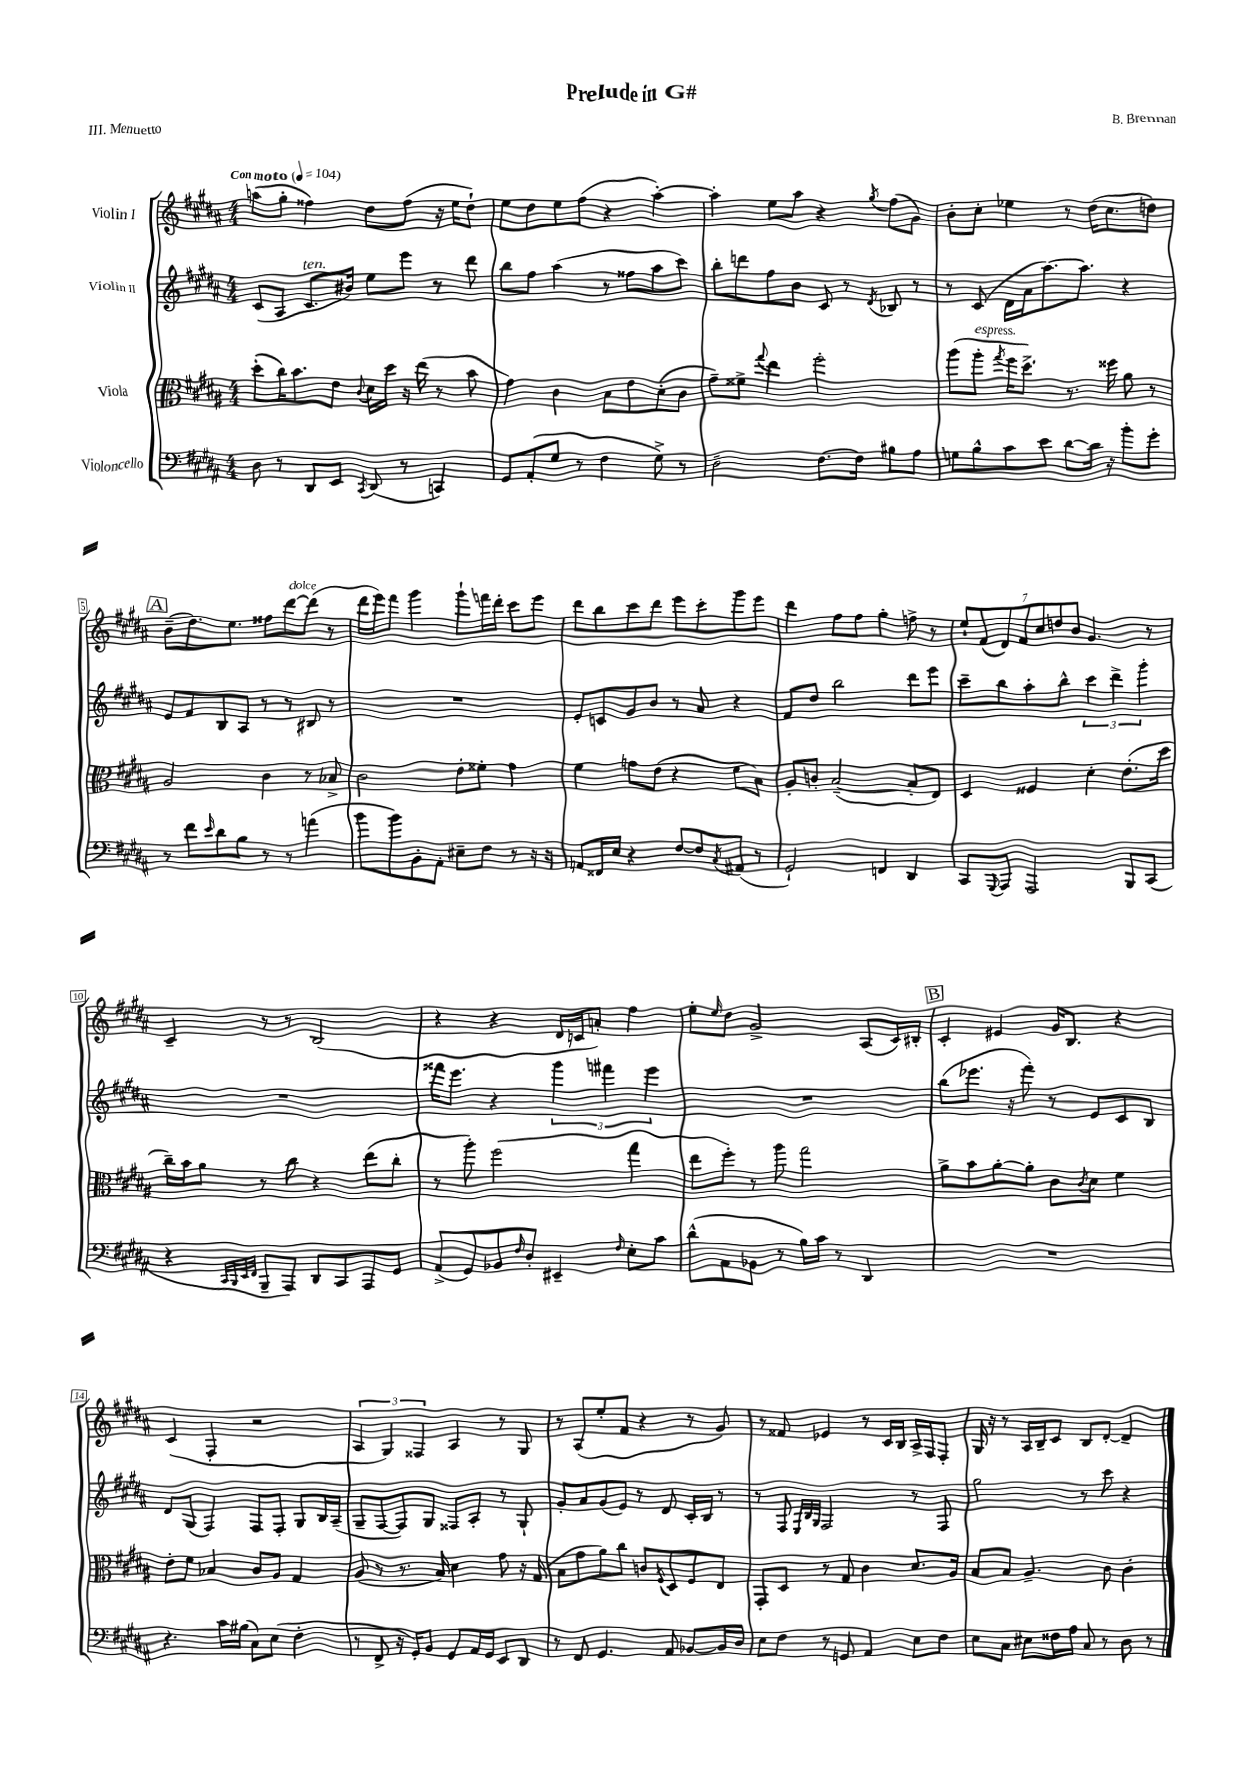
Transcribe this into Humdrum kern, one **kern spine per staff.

**kern	**kern	**kern	**kern
*staff4	*staff3	*staff2	*staff1
*clefF4	*clefC3	*clefG2	*clefG2
*k[f#c#g#d#a#]	*k[f#c#g#d#a#]	*k[f#c#g#d#a#]	*k[f#c#g#d#a#]
*M4/4	*M4/4	*M4/4	*M4/4
*MM104	*MM104	*MM104	*MM104
8D#	(8dd#'	(8c#	(8aa
8r	16cc#)	8A#	8gg#'
.	8.b	.	.
8DD#	.	8.c#	4ff##)
8EE	8e	.	.
.	.	16b#)	.
8qCC#	8qqc#	.	.
(8DD#	16d#	8ee	8dd#
.	16dd#	.	.
8r	16r	8eee	(8ff##
.	(16ee	.	.
4CC)	8r	8r	16r
.	.	.	16ee
.	8b	8ddd#	8dd#`)
=	=	=	=
8GG#	4g#)	8bb	8ee
(8AA#'	.	8ff#	8dd#
8G#	4c#	(4aa#	8ee
8r	.	.	(8ff#
4F#	8B	8r	4r
.	8e	8ff##	.
8G#^)	(8d#'	8aa#	[4aa#')
8r	8c#	8ccc#)	.
=	=	=	=
2D#~	8g#~)	8bb'	4aa#']
.	8f##^	8ddd	.
.	8qqgg#	.	.
.	4ee	8ff#	8ee
.	.	8b	8aa#
[8.F#	2ff#'	8c#	4r
.	.	8r	.
16F#]	.	.	.
.	.	8qd#	8qgg#
8B#	.	8B-	(8ff#
8A#	.	8r	8g#)
=	=	=	=
8G	(8aa#	8r	8b'
8B^^	8aa#'	(8c#	8cc#'
.	8qgg#	.	.
8c#	16ff#	16d#	4ee-
.	8.dd#^)	16a#	.
8e	.	[8.aa#)	.
[8d#	8.r	.	8r
.	.	8.aa#]	.
16d#]	.	.	(16dd#
16r	16ff##	.	8.cc#
8b'	8a#	4r	.
8g#'	8r	.	8dd)
=	=	=	=
8r	2A#	8e	(8b~
8f#	.	8f#	8.dd#)
16qqe	.	.	.
8d#	.	8B	.
.	.	.	8.ee
8B	.	8A#	.
8r	4c#	8r	8ff##
8r	.	8r	[8ddd#
(4a	8r	8B#	(8ddd#]
.	8B-^	8r	8r
=	=	=	=
8b	2c#	1r	16ddd#
.	.	.	16eee)
8b)	.	.	8fff#
8BB'	.	.	4ggg#
8AA#'	.	.	.
8E#~	8e'	.	8ggg#`
8F#	8f##'	.	16fff
.	.	.	16ddd#'
8r	4g#	.	8ccc#
16r	.	.	8eee
16r	.	.	.
=	=	=	=
8AA	4f#	8e'	8ddd#
16FF##	.	8c	8bb
16E	.	.	.
4r	8g	8g#	8ccc#
.	(8e	8b	8ddd#
[8F#	4r	8r	8eee
8F#]	.	8a#	8ccc#'
8qC#	.	.	.
(8AA#	8f#	4r	8ggg#
8r	8B)	.	8eee
=	=	=	=
2GG#`)	8A#'	8f#	4ddd#
.	8c'	8dd#	.
.	([2B~	2bb	8ff#
.	.	.	8ff#
4FF	.	.	4gg#'
4DD#	8B']	8ddd#	8ff^
.	8E)	8eee	8r
=	=	=	=
8CC#	4D#	8ccc#~	14ee`
.	.	.	(14f#
8qqGGG#	.	.	.
8AAA#	.	8bb	.
.	.	.	14d#)
.	.	.	14f#
2AAA#	4F##	8aa#'	.
.	.	.	14cc#
.	.	.	14dd
.	.	8bb^^	.
.	.	.	14b
.	4d#'	6ccc#	4.g#
.	.	6ddd#^	.
8BBB	(8.e'	.	.
.	.	6ggg#'	.
(8CC#	.	.	8r
.	16dd#	.	.
=	=	=	=
4r	16cc#~)	1r	4c#~
.	16b	.	.
.	8a#	.	.
32qqCC#	.	.	.
32qqBBB	.	.	.
32qqEE	.	.	.
32qqFF#	.	.	.
8BBB~	8r	.	8r
8AAA#)	8cc#	.	8r
8DD#	4r	.	(2B
8CC#	.	.	.
8AAA#	(8ee	.	.
8GG#	8cc#'	.	.
=	=	=	=
(8AA#^	8r	16fff##	4r
.	.	8.eee	.
8GG#)	8aa#')	.	.
8BB-	(2ff#	4r	4r
16qqF#	.	.	.
8D#'	.	.	.
4EE#~	.	6ggg#	16d#
.	.	.	16c
.	.	.	8a')
.	.	6fff#	.
16qqF#	.	.	.
8E'	4gg#	.	4ff#
.	.	6eee	.
8c#	.	.	.
=	=	=	=
(8d#^^	8ee	1r	8ee'
.	.	.	16qqee
8AA#	8ff#')	.	8dd#
8BB-	8r	.	2g#^
8r	8aa#	.	.
16B)	2gg#	.	.
16c#	.	.	.
8r	.	.	.
4DD#	.	.	(8A#
.	.	.	16c#)
.	.	.	16B#'
=	=	=	=
1r	8a#^	(8bb	4c#'
.	8b	8.eee-	.
.	[8a#'	.	4e#
.	.	16r	.
.	8a#']	8fff#')	.
.	8c#	8r	16g#
.	.	.	8.B
.	8qc#	.	.
.	8d#	8e	.
.	4f#	8c#	4r
.	.	8B	.
=	=	=	=
4.r	8e'	8d#	(4c#
.	8f#	(8G#	.
.	4B-	4F#)	4F#'
16c#	.	.	.
(16B#	.	.	.
8C#)	8c#	8F#	2r
(8E	8A#	8F#'	.
4F#'	4G#	8G#	.
.	.	16B	.
.	.	(16A#~	.
=	=	=	=
8r	(8A#	8G#~	6A#
8FF#^	8r	[8F#	.
.	.	.	6G#)
16r	8.r	8F#])	.
16GG#')	.	.	.
.	.	.	6F##
8BB	.	8G#	.
.	16B)	.	.
8GG#	4d#	8F##	4A#
16AA#	.	8A#'	.
16GG#	.	.	.
8EE	8g#	8r	8r
8DD#	16r	8G#`	8G#
.	(16G#	.	.
=	=	=	=
8r	8B	8g#'	8r
8FF#	8g#	8a#	(8A#
4.GG#	8a#)	(8g#	8ee'
.	8cc#	8e)	8f#
.	8c	8r	4r
.	8qF#	.	.
8AA#	8D#	8d#	.
[8BB-	8F#	16c#'	8r
.	.	16B	.
16BB-]	8E	8r	8g#)
16D#	.	.	.
=	=	=	=
8E	8GG#'	8r	8r
8F#	8D#	8F#	8f##
.	.	32qqE	.
.	.	32qqB	.
.	.	32qqG#	.
8r	8r	2F#	4e-
8GG	8G#	.	.
4AA#	4c#	.	8r
.	.	.	16c#
.	.	.	16B
8E	8.d#	8r	16A#^
.	.	.	16F#
8F#	.	8F#	8F#'
.	16A#	.	.
=	=	=	=
8E	8B	2gg#	16G#
.	.	.	16r
8C#	8B	.	8r
8E#	4.A#~	.	16A#
.	.	.	16B~
16F##	.	.	8c#
16A#	.	.	.
8C#	.	8r	8B
8r	8c#	8ccc#	[8d#'
8D#	4c#'	4r	4d#~]
8r	.	.	.
==	==	==	==
*-	*-	*-	*-
